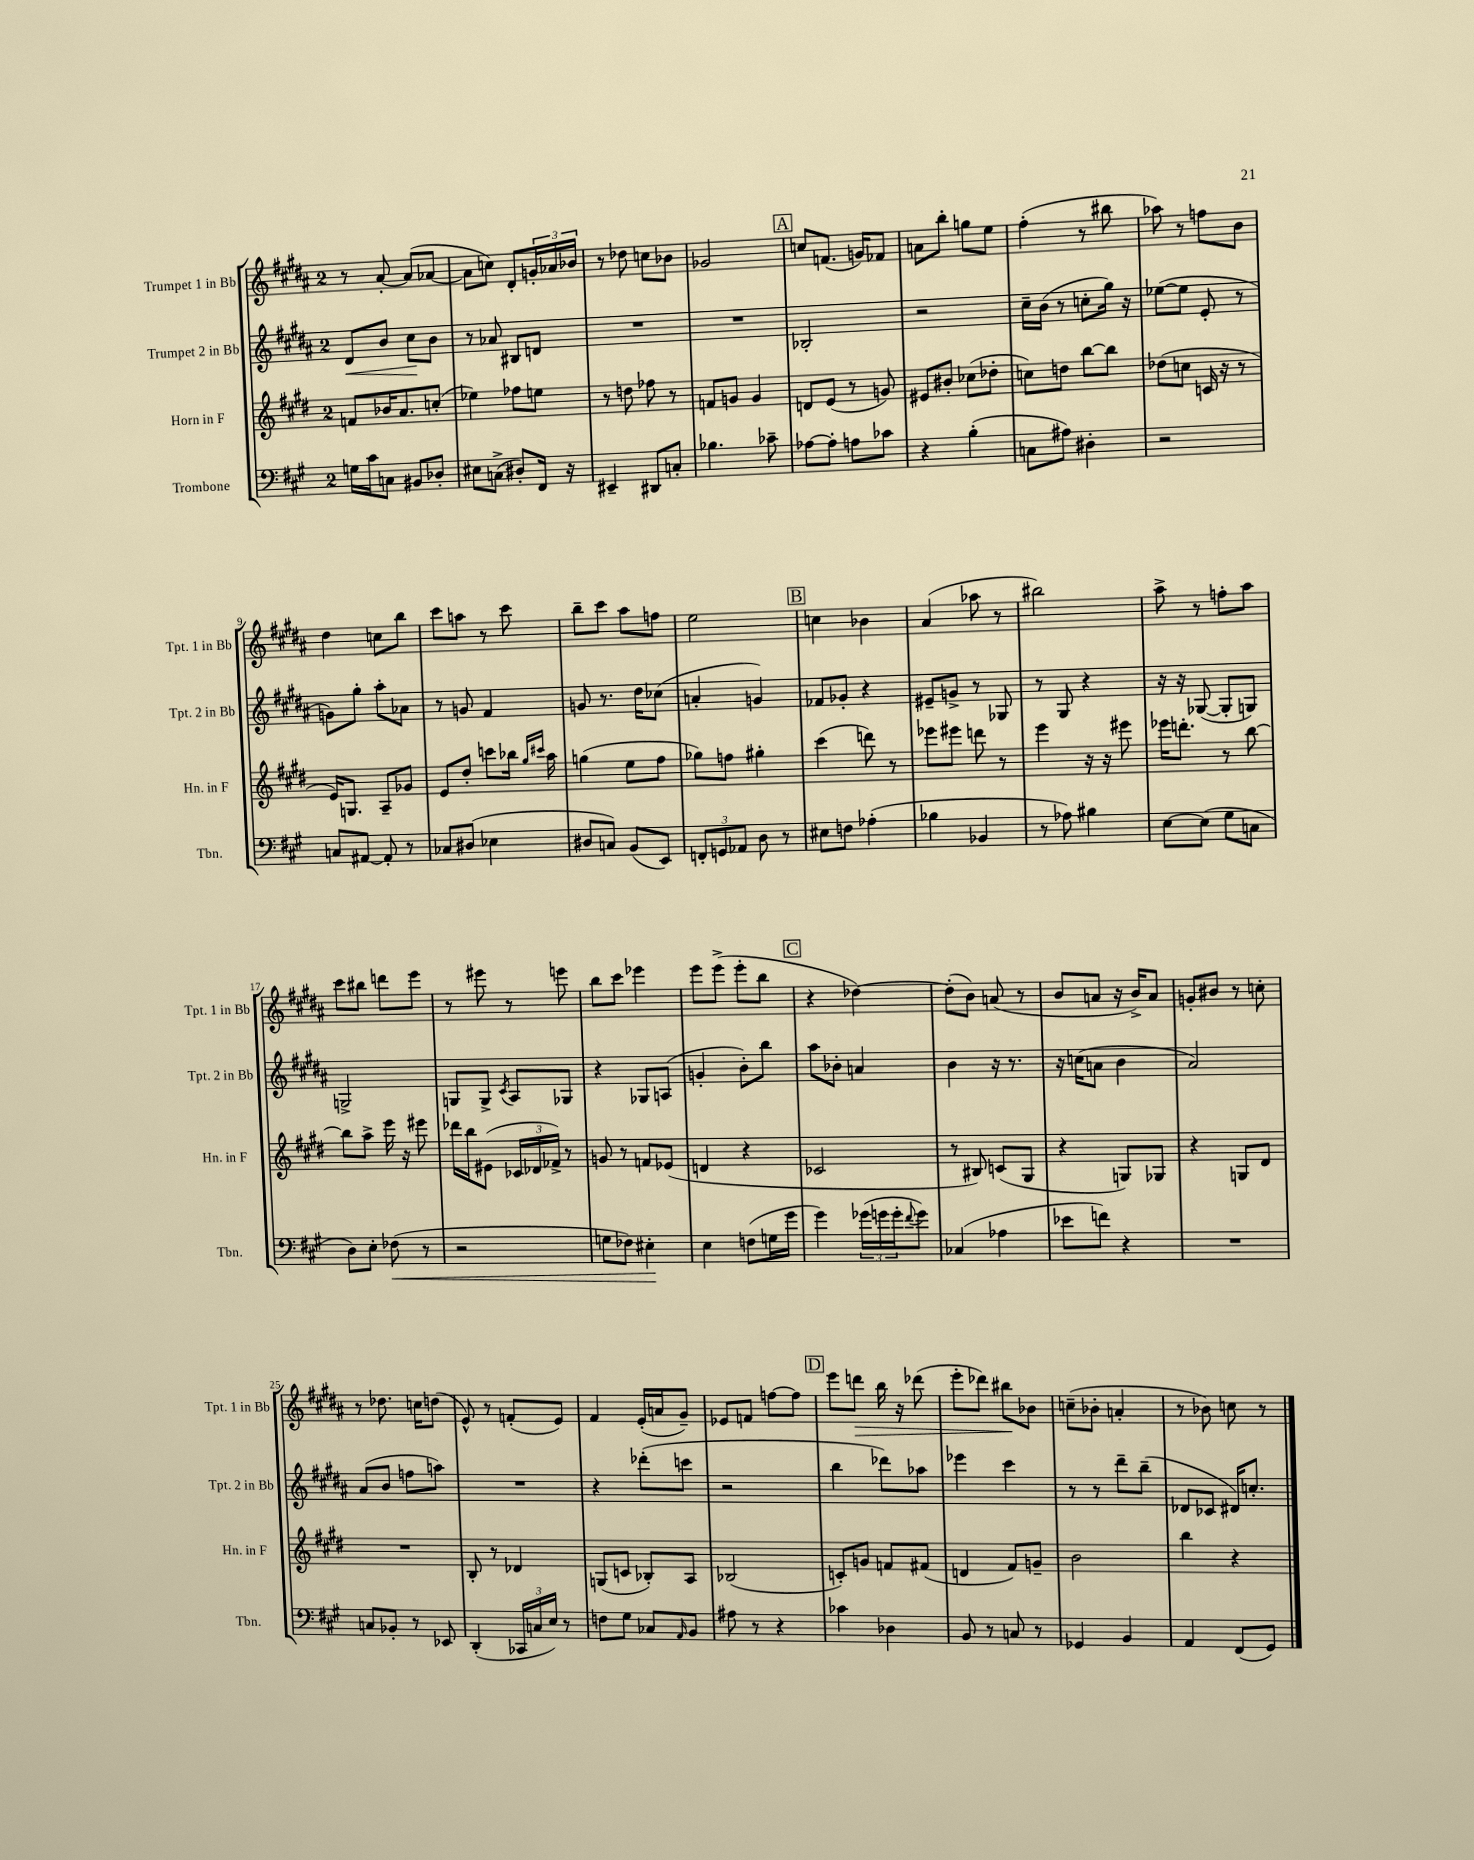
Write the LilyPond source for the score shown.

<<
\new StaffGroup <<
\new Staff = "s0" \with { instrumentName = "Trumpet 1 in Bb" shortInstrumentName = "Tpt. 1 in Bb" } {
    \clef treble \key b \major \once \override Staff.TimeSignature.style = #'single-digit \time 2/4
    r8 ais'8~-. ais'8( aes'8~ |
    aes'8 c''8) dis'8-. \tuplet 3/2 { g'16-. aes'16 bes'16 } |
    r8 des''8 c''8 bes'8 |
    ges'2 |
    \mark \markup { \box "A" } c''8 f'8.( g'16) fes'8 |
    a'8 b''8-. g''8 e''8 |
    fis''4-.( r8 bis''8 |
    aes''8) r8 f''8 b'8 |
    dis''4 c''8 b''8 |
    cis'''8 a''8 r8 cis'''8 |
    b''8-- cis'''8 ais''8 f''8 |
    e''2 |
    \mark \markup { \box "B" } c''4 bes'4 |
    ais'4( aes''8 r8 |
    bis''2) |
    ais''8-> r8 f''8-. ais''8 |
    cis'''8 bis''8 d'''8 e'''8 |
    r8 eis'''8 r8 e'''8 |
    b''8 cis'''8 ees'''4 |
    e'''8 e'''8->( e'''8-. b''8 |
    \mark \markup { \box "C" } r4 des''4~) |
    des''8-.( b'8) a'8( r8 |
    b'8 a'8 r16 b'16->) a'8 |
    g'8-. bis'8 r8 c''8-. |
    r8 des''8. c''16 d''8( |
    e'8-^) r8 f'8-.( e'8) |
    fis'4 e'16-.( a'16 gis'8--) |
    ees'8 f'8 f''8~ f''8 |
    \mark \markup { \box "D" } e'''8 d'''8\> b''16 r16 des'''8( |
    e'''8-. des'''8) bis''8\! bes'8 |
    c''8--( bes'8-. a'4-. |
    r8 bes'8) c''8 r8 \bar "|." |
}
\new Staff = "s1" \with { instrumentName = "Trumpet 2 in Bb" shortInstrumentName = "Tpt. 2 in Bb" } {
    \clef treble \key b \major \once \override Staff.TimeSignature.style = #'single-digit \time 2/4
    dis'8\< b'8 cis''8\! b'8 |
    r8 aes'8 bis8 d'8 |
    R2 |
    R2 |
    \mark \markup { \box "A" } bes2-. |
    r2 |
    cis''16-- b'16( r8 c''8-. gis''16) r16 |
    ees''8~( ees''8 e'8-. r8 |
    g'8) gis''8-. ais''8-. aes'8 |
    r8 g'8 fis'4 |
    g'8 r8. dis''16 ces''8( |
    a'4-. g'4) |
    \mark \markup { \box "B" } fes'8 ges'8-. r4 |
    eis'8-- g'8-> r8 ges8 |
    r8 gis8 r4 |
    r16 r16 ges8~( ges8-. g8) |
    g2-> |
    g8 g8-> \acciaccatura { cis'8 } ais8 ges8 |
    r4 ges8 a8( |
    g'4-. b'8-.) b''8 |
    \mark \markup { \box "C" } ais''8 bes'8-. a'4 |
    b'4 r16 r8. |
    r16 c''16( a'8 b'4 |
    ais'2) |
    ais'8( b'8 f''8 a''8) |
    R2 |
    r4 des'''8-.( c'''8 |
    r2 |
    \mark \markup { \box "D" } b''4 des'''8) aes''8 |
    ees'''4 cis'''4 |
    r8 r8 dis'''8-- b''8--( |
    des'8 ces'8 dis'16) c''8.-. \bar "|." |
}
\new Staff = "s2" \with { instrumentName = "Horn in F" shortInstrumentName = "Hn. in F" } {
    \clef treble \key e \major \once \override Staff.TimeSignature.style = #'single-digit \time 2/4
    f'8 bes'16 a'8. c''8-.( |
    ees''4) fes''8 e''8 |
    r8 d''8 fes''8 r8 |
    f'8 g'8 g'4 |
    \mark \markup { \box "A" } d'8 e'8( r8 g'8) |
    eis'8 bis'8-. ces''8( des''8-. |
    c''8) d''8 b''8~ b''8 |
    des''8( c''8 c'16 r16 r8 |
    e'16) g8. a8-- ges'8 |
    e'8 dis''8-. c'''8 bes''16 \grace { gis''16 cis'''16 } a''16 |
    g''4( e''8 fis''8 |
    ges''8) f''8 gis''4-. |
    \mark \markup { \box "B" } cis'''4( d'''8) r8 |
    ees'''8 eis'''8 d'''8 r8 |
    e'''4 r16 r16 eis'''8 |
    ees'''16 d'''8.-. r8 b''8~ |
    b''8 a''8-> e'''16 r16 eis'''8 |
    des'''16 b''16 eis'8( \tuplet 3/2 { ces'16 des'16 fes'16->) } r8 |
    g'8 r8 f'8 ees'8( |
    d'4 r4 |
    \mark \markup { \box "C" } ces'2 |
    r8 bis8) c'8( gis8 |
    r4 g8) ges8 |
    r4 g8 dis'8 |
    R2 |
    b8-. r8 des'4 |
    g8( c'8 bes8-.) a8 |
    bes2( |
    \mark \markup { \box "D" } c'8-.) g'8 f'8 fis'8( |
    d'4 fis'8) g'8-- |
    b'2 |
    b''4 r4 \bar "|." |
}
\new Staff = "s3" \with { instrumentName = "Trombone" shortInstrumentName = "Tbn." } {
    \clef bass \key a \major \once \override Staff.TimeSignature.style = #'single-digit \time 2/4
    g16 cis'16 c8 bis,8 des8-. |
    eis8 c8->( dis8-.) fis,16 r16 |
    eis,4-- dis,8 c8-. |
    bes4. ces'8-- |
    \mark \markup { \box "A" } aes8~ aes8-. a8 ces'8 |
    r4 b4-.( |
    c8 ais8) dis4-. |
    r2 |
    c8 ais,8~ ais,8-. r8 |
    ces8 dis8( ees4 |
    dis8 c8) b,8( e,8) |
    \tuplet 3/2 { f,8-. g,8 aes,8 } d8 r8 |
    \mark \markup { \box "B" } eis8 f8 aes4-.( |
    bes4 bes,4 |
    r8 aes8) bis4 |
    e8~ e8( gis8 c8 |
    d8) e8-. fes8\<( r8 |
    r2 |
    g8 fes8) eis4-.\! |
    e4 f8( g16 gis'16 |
    \mark \markup { \box "C" } gis'4) \tuplet 3/2 { ges'16( g'16 g'16-. } \appoggiatura { fis'8 } g'8) |
    ces4( aes4 |
    ees'8 f'8) r4 |
    R2 |
    c8 bes,8-. r8 ees,8 |
    d,4-.( \tuplet 3/2 { ces,16 c16 e16) } r8 |
    f8 gis8 ces8 \grace { a,16 } b,8 |
    ais8 r8 r4 |
    \mark \markup { \box "D" } ces'4 des4 |
    b,8 r8 c8 r8 |
    ges,4 b,4 |
    a,4 fis,8( gis,8) \bar "|." |
}
>>
>>
